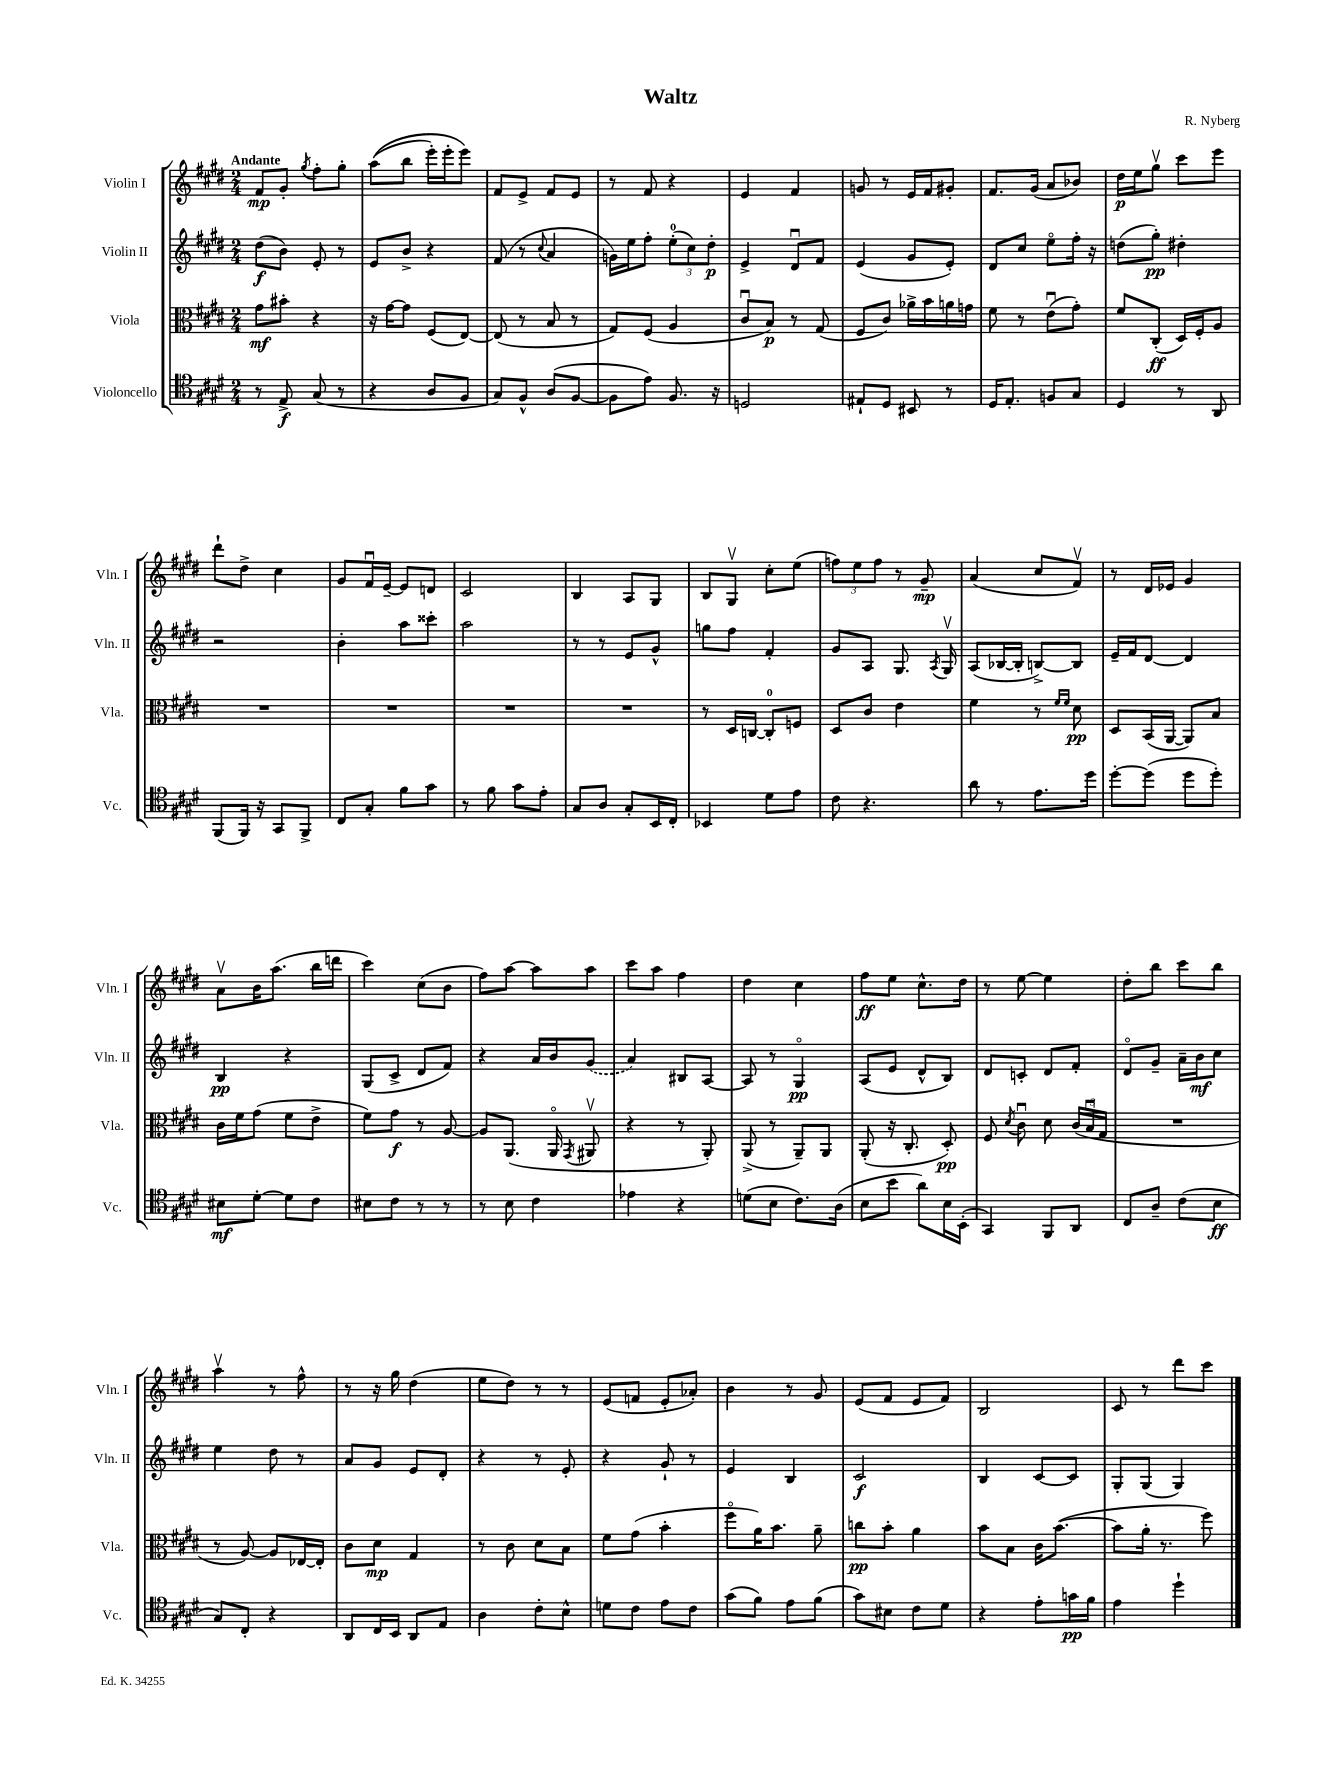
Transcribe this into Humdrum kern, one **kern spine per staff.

**kern	**dynam	**kern	**dynam	**kern	**dynam	**kern	**dynam
*part4	*part4	*part3	*part3	*part2	*part2	*part1	*part1
*staff4	*staff4	*staff3	*staff3	*staff2	*staff2	*staff1	*staff1
*I"Violoncello	*	*I"Viola	*	*I"Violin II	*	*I"Violin I	*
*I'Vc.	*	*I'Vla.	*	*I'Vln. II	*	*I'Vln. I	*
*clefC4	*	*clefC3	*	*clefG2	*	*clefG2	*
*k[f#c#g#d#]	*	*k[f#c#g#d#]	*	*k[f#c#g#d#]	*	*k[f#c#g#d#]	*
*M2/4	*	*M2/4	*	*M2/4	*	*M2/4	*
=1	=1	=1	=1	=1	=1	=1	=1
!	!	!	!	!	!	!LO:TX:a:B:t=Andante	!
8r	.	8g#\L	mf	(8dd#\L	f	8f#/L	mp
8E^/	f	8b#X'\J	.	8b\J)	.	8g#'/J	.
.	.	.	.	.	.	8qgg#/	.
(8G#/	.	4r	.	8e'/	.	8ff#'\L	.
8r	.	.	.	8r	.	8gg#'\J	.
=2	=2	=2	=2	=2	=2	=2	=2
4r	.	16r	.	8e/L	.	((8aa\L	.
.	.	[16g#\KL	.	.	.	.	.
.	.	8g#\J]	.	8b^/J	.	8bb\J	.
8A/L	.	(8F#/L	.	4r	.	16eee'\LL)	.
.	.	.	.	.	.	16eee'\J	.
8F#/J	.	[8E/J)	.	.	.	8eee\J)	.
=3	=3	=3	=3	=3	=3	=3	=3
8G#/L)	.	(8E/]	.	(8f#/	.	8f#/L	.
8F#^^/J	.	8r	.	8r	.	8e^/J	.
.	.	.	.	8qqcc#/	.	.	.
(8A/L	.	8B/	.	4a/	.	8f#/L	.
[8F#/J	.	8r	.	.	.	8e/J	.
=4	=4	=4	=4	=4	=4	=4	=4
8F#\L]	.	8G#/L)	.	16gn\LL)	.	8r	.
.	.	.	.	16ee\J	.	.	.
8e\J)	.	(8F#/J	.	8ff#'\J	.	8f#/	.
8.F#/	.	4A/	.	(12ee'\L	.	4r	.
.	.	.	.	12cc#\)	.	.	.
.	.	.	.	12dd#'\J	p	.	.
16r	.	.	.	.	.	.	.
=5	=5	=5	=5	=5	=5	=5	=5
2Dn/	.	8c#u/L	.	4e^/	.	4e/	.
.	.	8B/J)	p	.	.	.	.
.	.	8r	.	8d#u/L	.	4f#/	.
.	.	(8G#/	.	8f#/J	.	.	.
=6	=6	=6	=6	=6	=6	=6	=6
8E#X`/L	.	8F#/L	.	(4e/	.	8gn/	.
8D#/J	.	8c#/J)	.	.	.	8r	.
8BB#X/	.	16a-X^\LL	.	8g#/L	.	16e/LL	.
.	.	16b\	.	.	.	16f#/J	.
8r	.	16an\	.	8e'/J)	.	8g#X'/J	.
.	.	16gn\JJ	.	.	.	.	.
=7	=7	=7	=7	=7	=7	=7	=7
16D#/KL	.	8f#\	.	8d#/L	.	8.f#/L	.
8.E'/J	.	.	.	.	.	.	.
.	.	8r	.	8cc#/J	.	.	.
.	.	.	.	.	.	(16g#/Jk	.
8Fn/L	.	(8eu\L	.	8ee\L	.	8a/L	.
8G#/J	.	8g#'\J)	.	16ff#'\Jk	.	8b-X/J)	.
.	.	.	.	16r	.	.	.
=8	=8	=8	=8	=8	=8	=8	=8
4D#/	.	8f#/L	.	(8ddn\L	.	16dd#\LL	p
.	.	.	.	.	.	16ee\J	.
.	.	(8C#'/J	ff	8gg#'\J)	pp	8gg#v\J	.
8r	.	16D#/LL)	.	4dd#X'\	.	8ccc#\L	.
.	.	16F#'/J	.	.	.	.	.
8AA/	.	8A/J	.	.	.	8eee\J	.
!!LO:LB:g=z
=9	=9	=9	=9	=9	=9	=9	=9
(8FF#/L	.	2r	.	2r	.	8ddd#`\L	.
16FF#/Jk)	.	.	.	.	.	8dd#^\J	.
16r	.	.	.	.	.	.	.
8GG#/L	.	.	.	.	.	4cc#\	.
8FF#^/J	.	.	.	.	.	.	.
=10	=10	=10	=10	=10	=10	=10	=10
8C#/L	.	2r	.	4b'\	.	8g#/L	.
8G#'/J	.	.	.	.	.	16f#u/L	.
.	.	.	.	.	.	[16e~/JJ	.
8f#\L	.	.	.	8aa\L	.	8e/L]	.
8g#\J	.	.	.	8ccc##X'\J	.	8dn/J	.
=11	=11	=11	=11	=11	=11	=11	=11
8r	.	2r	.	2aa\	.	2c#/	.
8f#\	.	.	.	.	.	.	.
8g#\L	.	.	.	.	.	.	.
8e'\J	.	.	.	.	.	.	.
=12	=12	=12	=12	=12	=12	=12	=12
8G#/L	.	2r	.	8r	.	4B/	.
8A/J	.	.	.	8r	.	.	.
8G#'/L	.	.	.	8e/L	.	8A/L	.
16BB/L	.	.	.	8g#^^/J	.	8G#/J	.
16C#'/JJ	.	.	.	.	.	.	.
=13	=13	=13	=13	=13	=13	=13	=13
4BB-X/	.	8r	.	8ggn\L	.	8B/L	.
.	.	16D#/LL	.	8ff#\J	.	8G#v/J	.
.	.	[16Cn/JJ	.	.	.	.	.
8d#\L	.	8C'/L]	.	4f#'/	.	8cc#'\L	.
8e\J	.	8Fn/J	.	.	.	(8ee\J	.
=14	=14	=14	=14	=14	=14	=14	=14
8c#\	.	8D#/L	.	8g#/L	.	12ffn\L)	.
.	.	.	.	.	.	12ee\	.
4.r	.	8c#/J	.	8A/J	.	.	.
.	.	.	.	.	.	12ff\J	.
.	.	4e\	.	8.G#/	.	8r	.
.	.	.	.	.	.	8g#~/	mp
.	.	.	.	8qA/	.	.	.
.	.	.	.	16G#v/	.	.	.
=15	=15	=15	=15	=15	=15	=15	=15
8a\	.	4f#\	.	(8A/L	.	(4a/	.
8r	.	.	.	[16B-X/L	.	.	.
.	.	.	.	16B-'/JJ]	.	.	.
8.e\L	.	8r	.	[8Bn^/L)	.	8cc#/L	.
.	.	16qqf#/LL	.	.	.	.	.
.	.	16qqf#/JJ	.	.	.	.	.
.	.	8d#\	pp	8B/J]	.	8f#v/J)	.
16dd#\Jk	.	.	.	.	.	.	.
=16	=16	=16	=16	=16	=16	=16	=16
[8dd#'\L	.	8D#/L	.	16e~/LL	.	8r	.
.	.	.	.	16f#/J	.	.	.
(8dd#\J]	.	(16BB/L	.	[8d#/J	.	16d#/LL	.
.	.	[16AA/JJ	.	.	.	16e-X/JJ	.
8dd#\L	.	8AA/L])	.	4d#/]	.	4g#/	.
8dd#'\J)	.	8B/J	.	.	.	.	.
!!LO:LB:g=z
=17	=17	=17	=17	=17	=17	=17	=17
8B#X\L	mf	16c#\LL	.	4B/	pp	8av\L	.
.	.	16f#\J	.	.	.	.	.
[8d#'\J	.	(8g#\J	.	.	.	16b\K	.
.	.	.	.	.	.	(8.aa\J	.
8d#\L]	.	8f#\L	.	4r	.	.	.
8c#\J	.	8e^\J	.	.	.	16bb\LL	.
.	.	.	.	.	.	16dddn\JJ	.
=18	=18	=18	=18	=18	=18	=18	=18
8B#X\L	.	8f#\L)	.	(8G#/L	.	4ccc#\)	.
8c#\J	.	8g#\J	f	8c#^/J	.	.	.
8r	.	8r	.	8d#/L	.	(8cc#\L	.
8r	.	[8A/	.	8f#/J)	.	8b\J	.
=19	=19	=19	=19	=19	=19	=19	=19
8r	.	8A/L]	.	4r	.	8ff#\L)	.
8B\	.	(8.AA/J	.	.	.	[8aa\J	.
4c#\	.	.	.	16a/LL	.	8aa\L]	.
.	.	16AA/	.	16b/J	.	.	.
.	.	8qGG#/	.	.	.	.	.
.	.	8AA#Xv/	.	(8g#/J	.	8aa\J	.
=20	=20	=20	=20	=20	=20	=20	=20
4e-X\	.	4r	.	4a/)	.	8ccc#\L	.
.	.	.	.	.	.	8aa\J	.
4r	.	8r	.	8B#X/L	.	4ff#\	.
.	.	8AA'/)	.	[8A/J	.	.	.
=21	=21	=21	=21	=21	=21	=21	=21
(8dn\L	.	(8AA^/	.	8A/]	.	4dd#\	.
8B\J	.	8r	.	8r	.	.	.
8.c#\L)	.	8AA~/L)	.	4G#/	pp	4cc#\	.
.	.	8AA/J	.	.	.	.	.
(16A\Jk	.	.	.	.	.	.	.
=22	=22	=22	=22	=22	=22	=22	=22
8B\L	.	(8AA'/	.	(8A/L	.	8ff#\L	ff
8b\J	.	16r	.	8e/J	.	8ee\J	.
.	.	8.C#'/	.	.	.	.	.
8a\L)	.	.	.	8d#^^/L	.	8.cc#^^\L	.
16B\L	.	8D#'/)	pp	8B/J)	.	.	.
(16BB'\JJ	.	.	.	.	.	16dd#\Jk	.
=23	=23	=23	=23	=23	=23	=23	=23
4GG#/)	.	8F#/	.	8d#/L	.	8r	.
.	.	8qd#/	.	.	.	.	.
.	.	8c#u\	.	8cn'/J	.	[8ee\	.
8FF#/L	.	8d#\	.	8d#/L	.	4ee\]	.
8AA/J	.	(24c#/LL	.	8f#'/J	.	.	.
.	.	24Bu/	.	.	.	.	.
.	.	24G#/JJ	.	.	.	.	.
=24	=24	=24	=24	=24	=24	=24	=24
8C#/L	.	2r	.	8d#/L	.	8dd#'\L	.
8A~/J	.	.	.	8g#~/J	.	8bb\J	.
(8c#\L	.	.	.	16a~\LL	.	8ccc#\L	.
.	.	.	.	16b\J	mf	.	.
8B\J	ff	.	.	8cc#\J	.	8bb\J	.
!!LO:LB:g=z
=25	=25	=25	=25	=25	=25	=25	=25
8G#/L)	.	8r	.	4ee\	.	4aav\	.
8C#'/J	.	[8A/)	.	.	.	.	.
4r	.	8A/L]	.	8dd#\	.	8r	.
.	.	[16E-X/L	.	8r	.	8ff#^^\	.
.	.	16E-'/JJ]	.	.	.	.	.
=26	=26	=26	=26	=26	=26	=26	=26
8AA/L	.	8c#\L	.	8a/L	.	8r	.
16C#/L	.	8d#\J	mp	8g#/J	.	16r	.
16BB/JJ	.	.	.	.	.	16gg#\	.
8AA/L	.	4G#/	.	8e/L	.	(4dd#\	.
8E/J	.	.	.	8d#'/J	.	.	.
=27	=27	=27	=27	=27	=27	=27	=27
4A\	.	8r	.	4r	.	8ee\L	.
.	.	8c#\	.	.	.	8dd#\J)	.
8c#'\L	.	8d#\L	.	8r	.	8r	.
8B^^\J	.	8B\J	.	8e'/	.	8r	.
=28	=28	=28	=28	=28	=28	=28	=28
8dn\L	.	8f#\L	.	4r	.	(8e/L	.
8c#\J	.	(8g#\J	.	.	.	8fn/J	.
8e\L	.	4b'\	.	8g#`/	.	8e'/L	.
8c#\J	.	.	.	8r	.	8a-X'/J)	.
=29	=29	=29	=29	=29	=29	=29	=29
(8g#\L	.	8ff#\L	.	4e/	.	4b\	.
8f#\J)	.	16a\K)	.	.	.	.	.
.	.	8.b\J	.	.	.	.	.
8e\L	.	.	.	4B/	.	8r	.
(8f#\J	.	8a~\	.	.	.	8g#/	.
=30	=30	=30	=30	=30	=30	=30	=30
8g#\L)	.	8ccn\L	pp	2c#/	f	(8e/L	.
8B#X\J	.	8b'\J	.	.	.	8f#/J	.
8c#\L	.	4a\	.	.	.	8e/L	.
8d#\J	.	.	.	.	.	8f#/J)	.
=31	=31	=31	=31	=31	=31	=31	=31
4r	.	8b\L	.	4B/	.	2B/	.
.	.	8B\J	.	.	.	.	.
8e'\L	.	16c#\KL	.	[8c#/L	.	.	.
.	.	([8.b\J	.	.	.	.	.
16gn\L	pp	.	.	8c#/J]	.	.	.
16f#\JJ	.	.	.	.	.	.	.
=32	=32	=32	=32	=32	=32	=32	=32
4e\	.	8b\L]	.	8G#'/L	.	8c#/	.
.	.	16a'\Jk	.	(8G#/J	.	8r	.
.	.	8.r	.	.	.	.	.
4dd#`\	.	.	.	4G#/)	.	8ddd#\L	.
.	.	8ff#\)	.	.	.	8ccc#\J	.
==	==	==	==	==	==	==	==
*-	*-	*-	*-	*-	*-	*-	*-
